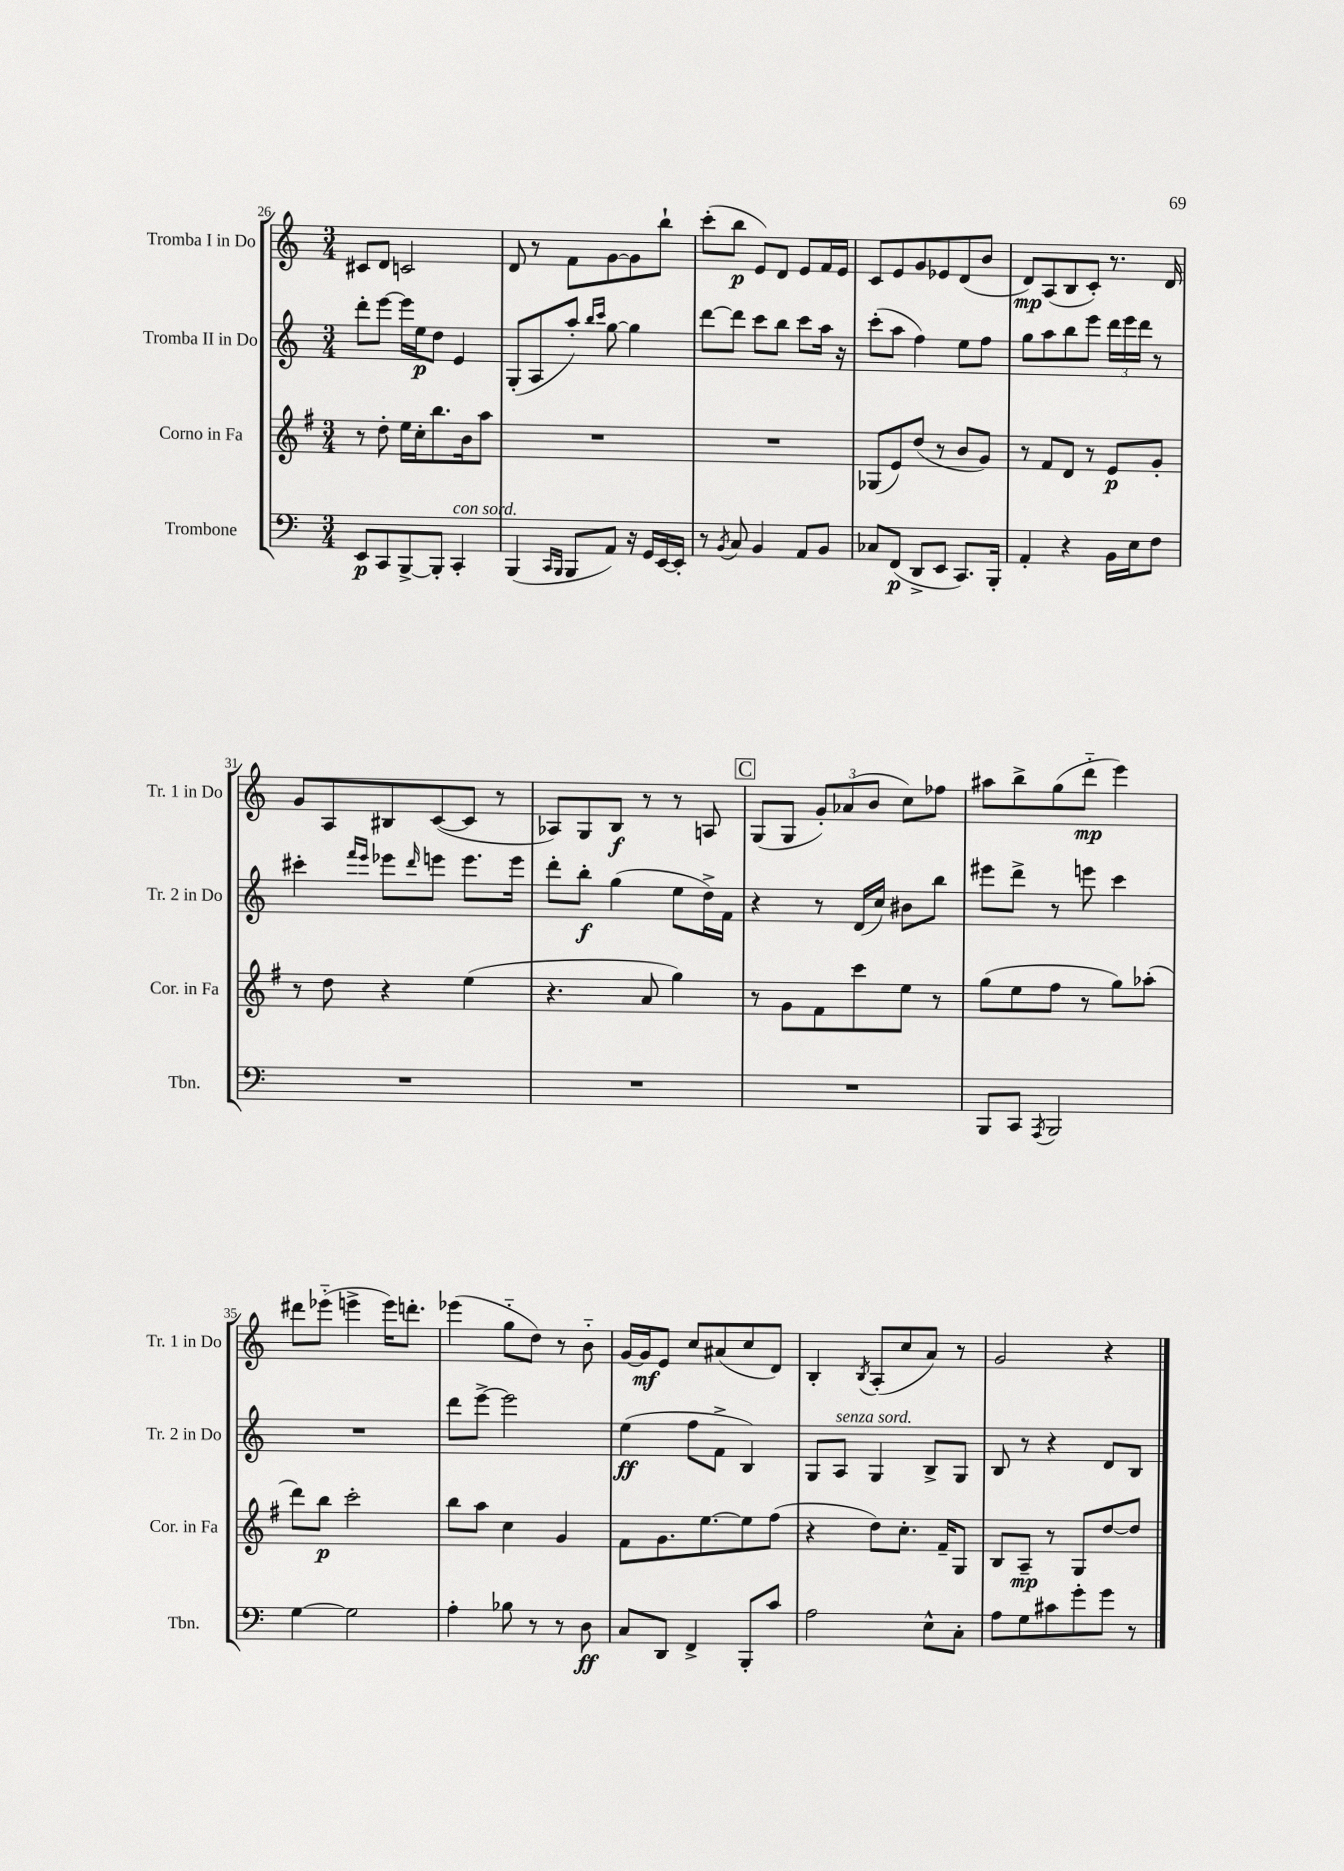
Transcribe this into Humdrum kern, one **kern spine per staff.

**kern	**kern	**kern	**kern
*staff4	*staff3	*staff2	*staff1
*clefF4	*clefG2	*clefG2	*clefG2
*k[]	*k[f#]	*k[]	*k[]
*M3/4	*M3/4	*M3/4	*M3/4
8EE	8r	8ddd'	8c#
8CC	8dd'	[8eee	8d
[8BBB^	16ee	16eee]	2c
.	16cc'	16ee	.
8BBB']	8.bb	8dd	.
4CC'	.	4e	.
.	16b	.	.
.	8aa	.	.
=	=	=	=
(4BBB	2.r	(8G'	8d
.	.	8A	8r
16qqCC	.	.	.
16qqBBB	.	.	.
8BBB	.	8aa')	8f
.	.	16qqbb	.
.	.	16qqccc	.
8AA)	.	[8gg	[8g
16r	.	4gg]	8g]
16GG	.	.	.
[16EE	.	.	8bb`
16EE']	.	.	.
=	=	=	=
8r	2.r	[8ddd	(8ccc'
8qBB	.	.	.
8C	.	8ddd]	8bb
4BB	.	8ccc	8e)
.	.	8bb	8d
8AA	.	8ccc	8e
8BB	.	16aa	16f
.	.	16r	16e
=	=	=	=
8C-	(8G-	(8ccc'	8c
(8FF	8e)	8aa	8e
8DD^	(8dd	4ff)	8g
8EE	8r	.	8e-
8.CC)	8b	8ee	(8d
.	8g)	8ff	8b
16BBB'	.	.	.
=	=	=	=
4AA'	8r	8gg	8d)
.	8f#	8aa	(8A
4r	8d	8bb	8B
.	8r	8eee	8c')
16BB	8e	24ddd	8.r
.	.	24eee	.
16E	.	.	.
.	.	24ddd	.
8F	8g'	8r	.
.	.	.	16d
=	=	=	=
2.r	8r	4ccc#'	8g
.	8dd	.	8A
.	.	16qqfff	.
.	.	16qqeee	.
.	4r	8eee-	8B#
.	.	16qqddd	.
.	.	8eee	([8c
.	(4ee	8.eee	8c]
.	.	.	8r
.	.	16eee	.
=	=	=	=
2.r	4.r	8ddd'	8A-)
.	.	8bb'	8G
.	.	(4gg	8B
.	8a	.	8r
.	4gg)	8ee	8r
.	.	16dd^)	8A
.	.	16f	.
=	=	=	=
2.r	8r	4r	(8G
.	8g	.	8G
.	8f#	8r	12g')
.	.	.	(12a-
.	8ccc	(16d	.
.	.	.	12b
.	.	16cc)	.
.	8ee	8b#	8cc)
.	8r	8bb	8ff-
=	=	=	=
8BBB	(8gg	8eee#	8aa#
8CC	8ee	8ddd^	8bb^
8qAAA	.	.	.
2BBB	8ff#	8r	(8gg
.	8r	8eee	8ddd'~
.	8gg)	4ccc	4eee)
.	(8aa-'	.	.
=	=	=	=
[4G	8ddd)	2.r	8ddd#
.	8bb	.	(8eee-'~
2G]	2ccc'	.	4eee^
.	.	.	16eee)
.	.	.	8.ddd'
=	=	=	=
4A'	8bb	8ddd	(4eee-
.	8aa	[8eee^	.
8B-	4cc	2eee]	8gg'~
8r	.	.	8dd)
8r	4g	.	8r
8D	.	.	8b'~
=	=	=	=
8C	8f#	(4ee	[16g
.	.	.	16g]
8DD	8.g	.	8e
4FF^	.	8ff	8cc
.	[8.ee	.	.
.	.	8f^	(8a#
8BBB'	8ee]	4B)	8cc
8c	(8ff#	.	8d)
=	=	=	=
2A	4r	8G	4B'
.	.	8A	.
.	.	.	8qB
.	8dd)	4G	(8A'
.	8.cc'	.	8cc
8E^^	.	8B^	8a)
.	16f#~	.	.
8C'	8G	8G	8r
=	=	=	=
8A	8B	8B	2g
8G	8A~	8r	.
8c#	8r	4r	.
8g'	8G	.	.
8g	[8dd	8d	4r
8r	8dd]	8B	.
==	==	==	==
*-	*-	*-	*-
